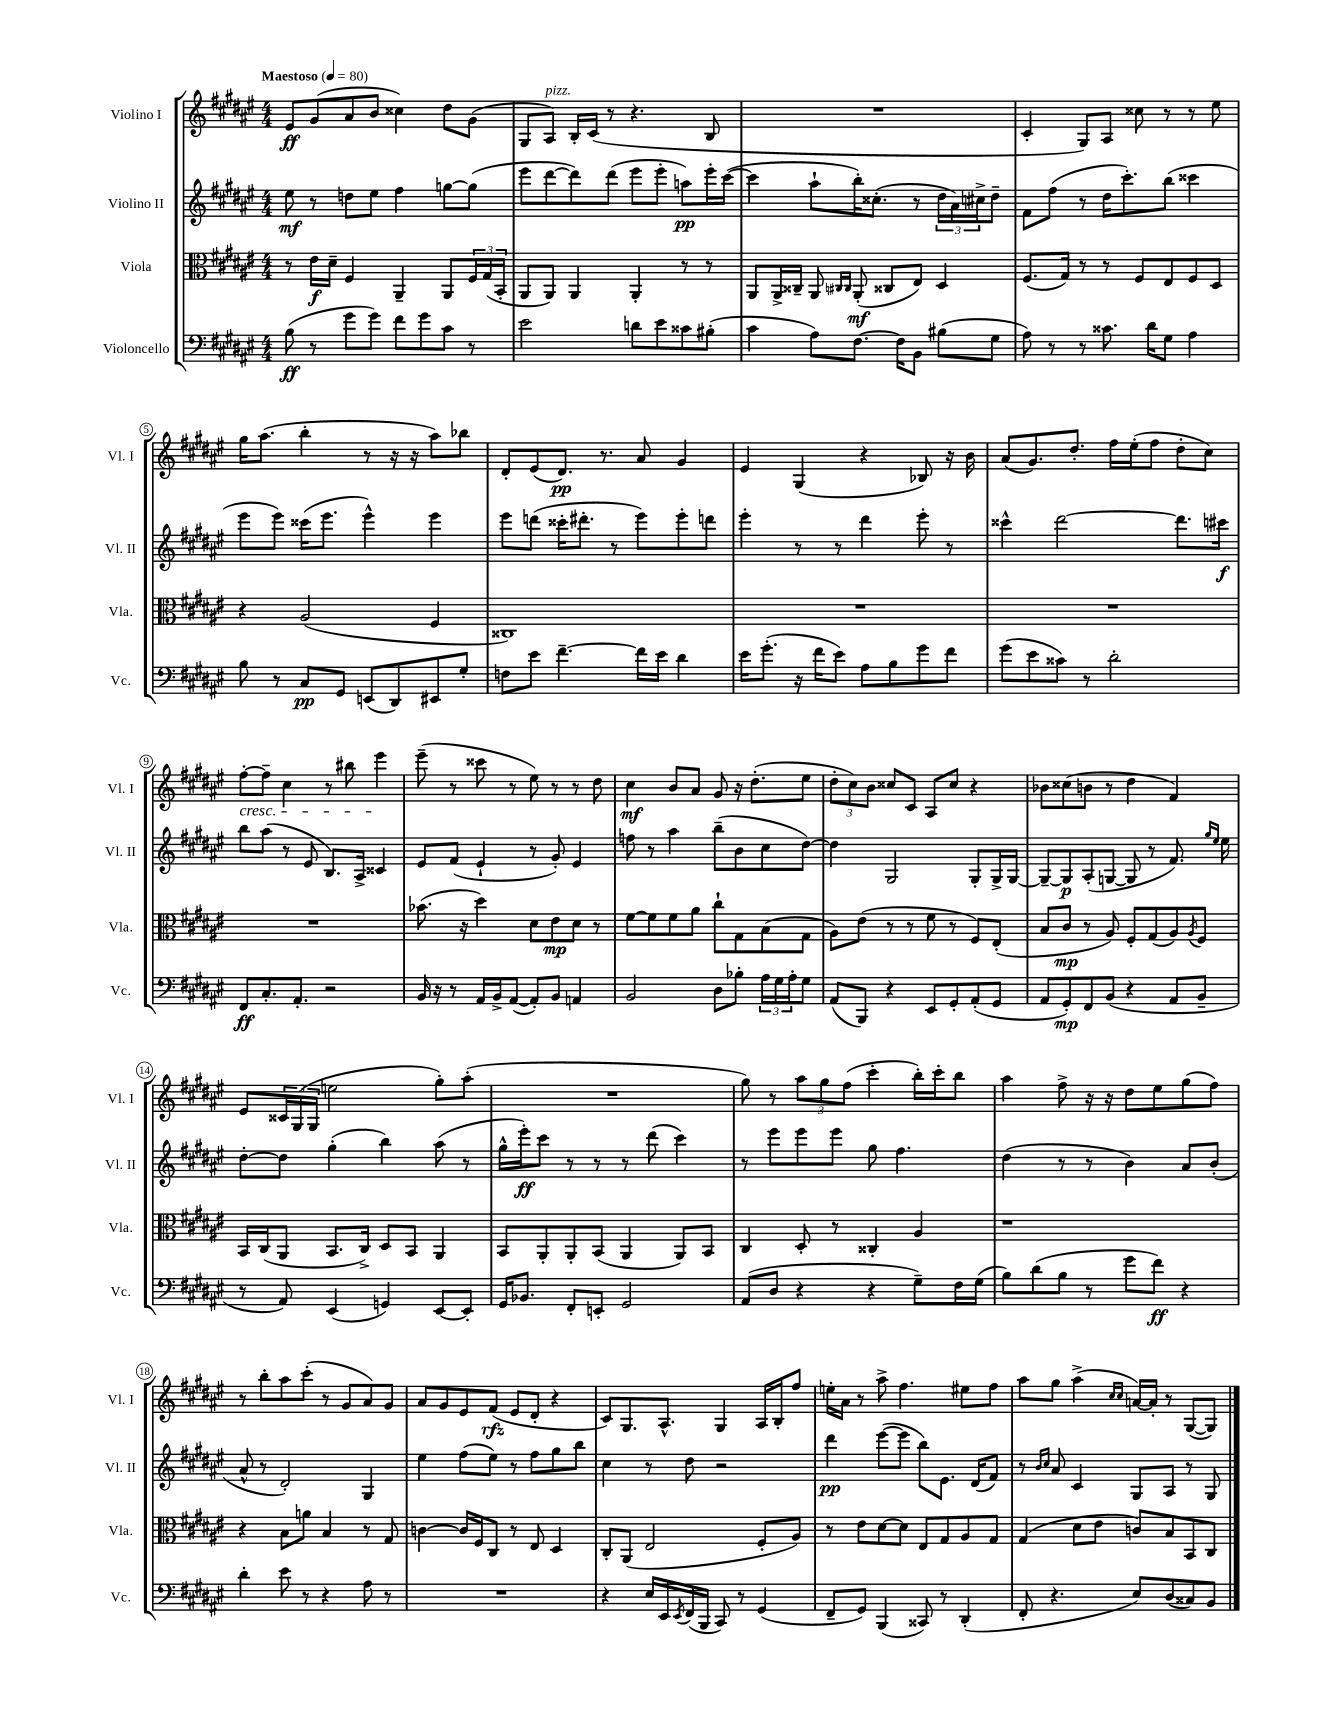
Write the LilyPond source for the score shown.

<<
\new StaffGroup <<
\new Staff = "s0" \with { instrumentName = "Violino I" shortInstrumentName = "Vl. I" } {
    \clef treble \key fis \major \numericTimeSignature \time 4/4 \tempo "Maestoso" 4 = 80
    eis'8\ff gis'8( ais'8 b'8 cisis''4) dis''8 gis'8( |
    gis8 ais8^\markup { \italic "pizz." }) b16-. cis'16( r8 r4. b8 |
    R1 |
    cis'4-. gis8) ais8 cisis''8 r8 r8 eis''8 |
    gis''16 ais''8.( b''4-. r8 r16 r16 ais''8) bes''8 |
    dis'8-. eis'8( dis'8.\pp) r8. ais'8 gis'4 |
    eis'4 gis4( r4 bes8) r16 b'16 |
    ais'8( gis'8.) dis''8.-. fis''16 eis''16-.( fis''8 dis''8-. cis''8) |
    fis''8~-.\cresc fis''8-- cis''4 r8 bis''8 eis'''4\! |
    eis'''8--( r8 cisis'''8 r8 eis''8) r8 r8 dis''8 |
    cis''4\mf b'8 ais'8 gis'8 r16 dis''8.-.( eis''8 |
    \tuplet 3/2 { dis''8-. cis''8) b'8 } cisis''8 cis'8 ais8 cisis''8 r4 |
    bes'8 cisis''8( b'8 r8 dis''4 fis'4) |
    eis'8 \tuplet 3/2 { cisis'16 gis16( gis16 } e''2 gis''8-.) ais''8-.( |
    R1 |
    gis''8) r8 \tuplet 3/2 { ais''8 gis''8 fis''8( } cis'''4-. b''16-.) cis'''16-. b''8 |
    ais''4 fis''8-> r16 r16 dis''8 eis''8 gis''8( fis''8) |
    r8 b''8-. ais''8 cis'''8-.( r8 gis'8 ais'8) gis'8 |
    ais'8 gis'8 eis'8 fis'8\rfz( eis'8 dis'8-. r4 |
    cis'8) gis8. ais8.-^ gis4 ais16 b16-. fis''8 |
    e''16-. ais'16 r8 ais''8-> fis''4. eis''8 fis''8 |
    ais''8 gis''8 ais''4->( \grace { cis''16 cis''16 } a'16~) a'16-. r8 gis8~( gis8) \bar "|." |
}
\new Staff = "s1" \with { instrumentName = "Violino II" shortInstrumentName = "Vl. II" } {
    \clef treble \key fis \major \numericTimeSignature \time 4/4
    eis''8\mf r8 d''8 eis''8 fis''4 g''8~ g''8( |
    eis'''8 dis'''8~ dis'''8) dis'''8( eis'''8 eis'''8-. a''8\pp) eis'''16-. cis'''16~( |
    cis'''4 ais''8-! b''16-.) cisis''8.-.( r8 \tuplet 3/2 { dis''16 ais'16) cis''16-> } dis''8-- |
    fis'8 fis''8( r8 dis''16 cis'''8.-.) b''8( cisis'''4 |
    eis'''8 eis'''8) cisis'''16( eis'''8. eis'''4-^) eis'''4 |
    eis'''8 d'''8( cisis'''16-. dis'''8.-. r8 eis'''8) eis'''8-. d'''8 |
    eis'''4-. r8 r8 dis'''4 eis'''8-. r8 |
    cisis'''4-^ dis'''2~ dis'''8. cis'''16\f |
    b''8 ais''8( r8 eis'8 b8.) ais16-> cisis'4 |
    eis'8 fis'8( eis'4-! r8 gis'8-.) eis'4 |
    f''8 r8 ais''4 b''8--( b'8 cis''8 dis''8~) |
    dis''4 gis2 gis8-. gis16-> gis16~ |
    gis8~-- gis8\p ais8-.( g8~ g8 r8 fis'8.) \grace { gis''16 eis''16 } eis''16 |
    dis''8~-. dis''8 gis''4-.( b''4) ais''8( r8 |
    gis''16-^ eis'''16-.\ff) cis'''8 r8 r8 r8 dis'''8( cis'''4) |
    r8 eis'''8 eis'''8 eis'''8 gis''8 fis''4. |
    dis''4( r8 r8 b'4) ais'8 b'8-.( |
    ais'8-^ r8 dis'2-.) gis4 |
    eis''4 fis''8( eis''8) r8 fis''8 gis''8 b''8 |
    cis''4 r8 dis''8 r2 |
    dis'''4\pp eis'''8~( eis'''8 b''8) eis'8. dis'16( fis'8) |
    r8 \grace { b'16 cis''16 } ais'8 cis'4 gis8 ais8 r8 gis8 \bar "|." |
}
\new Staff = "s2" \with { instrumentName = "Viola" shortInstrumentName = "Vla." } {
    \clef alto \key fis \major \numericTimeSignature \time 4/4
    r8 eis'16\f dis'16-- fis4 ais,4-- ais,8 \tuplet 3/2 { fis16 gis16( b,16-. } |
    ais,8 ais,8) ais,4 ais,4-. r8 r8 |
    ais,8 ais,16-> cisis16-- ais,8 \grace { cis16 cis16 } ais,8-.\mf( cisis8 eis8) dis4 |
    fis8.( gis16) r8 r8 fis8 eis8 fis8 dis8 |
    r4 ais2( fis4 |
    cisis1) |
    R1 |
    R1 |
    R1 |
    bes'8.( r16 dis''4) dis'8 eis'8\mp dis'8 r8 |
    fis'8~ fis'8 fis'8 ais'8 cis''8-! gis8 b8( gis8 |
    ais8) eis'8( r8 r8 fis'8 r8 fis8) eis8-.( |
    b8 cis'8\mp r8 ais8) fis8-. gis8( ais8) \acciaccatura { ais8 } fis8 |
    b,16 cis16( ais,8 b,8. cis16->) dis8 b,8 ais,4 |
    b,8 ais,8-. ais,8-. b,8( ais,4 ais,8) b,8 |
    cis4 dis8-. r8 cisis4-. ais4 |
    r1 |
    r4 b8 a'8 b4 r8 gis8 |
    c'4~ c'16 fis16 cis8 r8 eis8 dis4 |
    cis8-. ais,8( eis2 fis8-. ais8) |
    r8 eis'8 dis'8~ dis'8 eis8 gis8 ais8 gis8 |
    gis4( dis'8 eis'8 c'8) b8 b,8 cis8 \bar "|." |
}
\new Staff = "s3" \with { instrumentName = "Violoncello" shortInstrumentName = "Vc." } {
    \clef bass \key fis \major \numericTimeSignature \time 4/4
    b8\ff( r8 gis'8 gis'8) fis'8 gis'8 cis'8 r8 |
    eis'2 d'8 eis'8 cisis'8 bis8-.( |
    cis'4 ais8) fis8.~ fis16 b,8 bis8( gis8 |
    ais8) r8 r8 cisis'8. dis'16 gis8 ais4 |
    b8 r8 cis8\pp gis,8 e,8( dis,8) eis,8 gis8-. |
    f8 eis'8 fis'4.~-- fis'16 eis'16 dis'4 |
    eis'16 gis'8.-.( r16 fis'16 eis'8) ais8 b8 gis'8 fis'8 |
    gis'8( eis'8 cisis'8) r8 dis'2-. |
    fis,8\ff cis8.-. ais,8.-. r2 |
    b,16 r16 r8 ais,16 b,16-> ais,8~( ais,8-.) b,8 a,4 |
    b,2 dis8 bes8-. \tuplet 3/2 { ais16 gis16 ais16-. } gis8 |
    ais,8( b,,8) r4 eis,8 gis,8-. ais,8-.( gis,8 |
    ais,8 gis,8-.\mp) fis,8 b,8( r4 ais,8 b,8-- |
    r8 ais,8) eis,4( g,4) eis,8~ eis,8-. |
    gis,16 bes,8. fis,8-. e,8-. gis,2 |
    ais,8( dis8 r4 r4 gis8--) fis16 gis16( |
    b8) dis'8( b8 r8 gis'8 fis'8\ff) r4 |
    dis'4-. eis'8 r8 r4 ais8 r8 |
    R1 |
    r4 eis16 eis,16 \acciaccatura { eis,8 } fis,16( b,,16 cis,8) r8 gis,4( |
    fis,8-- gis,8) b,,4( cisis,8) r8 dis,4-.( |
    fis,8-. r4. eis8) dis8( cisis8) b,8 \bar "|." |
}
>>
>>
\layout { \context { \Score \override BarNumber.stencil = #(make-stencil-circler 0.1 0.3 ly:text-interface::print) } }
